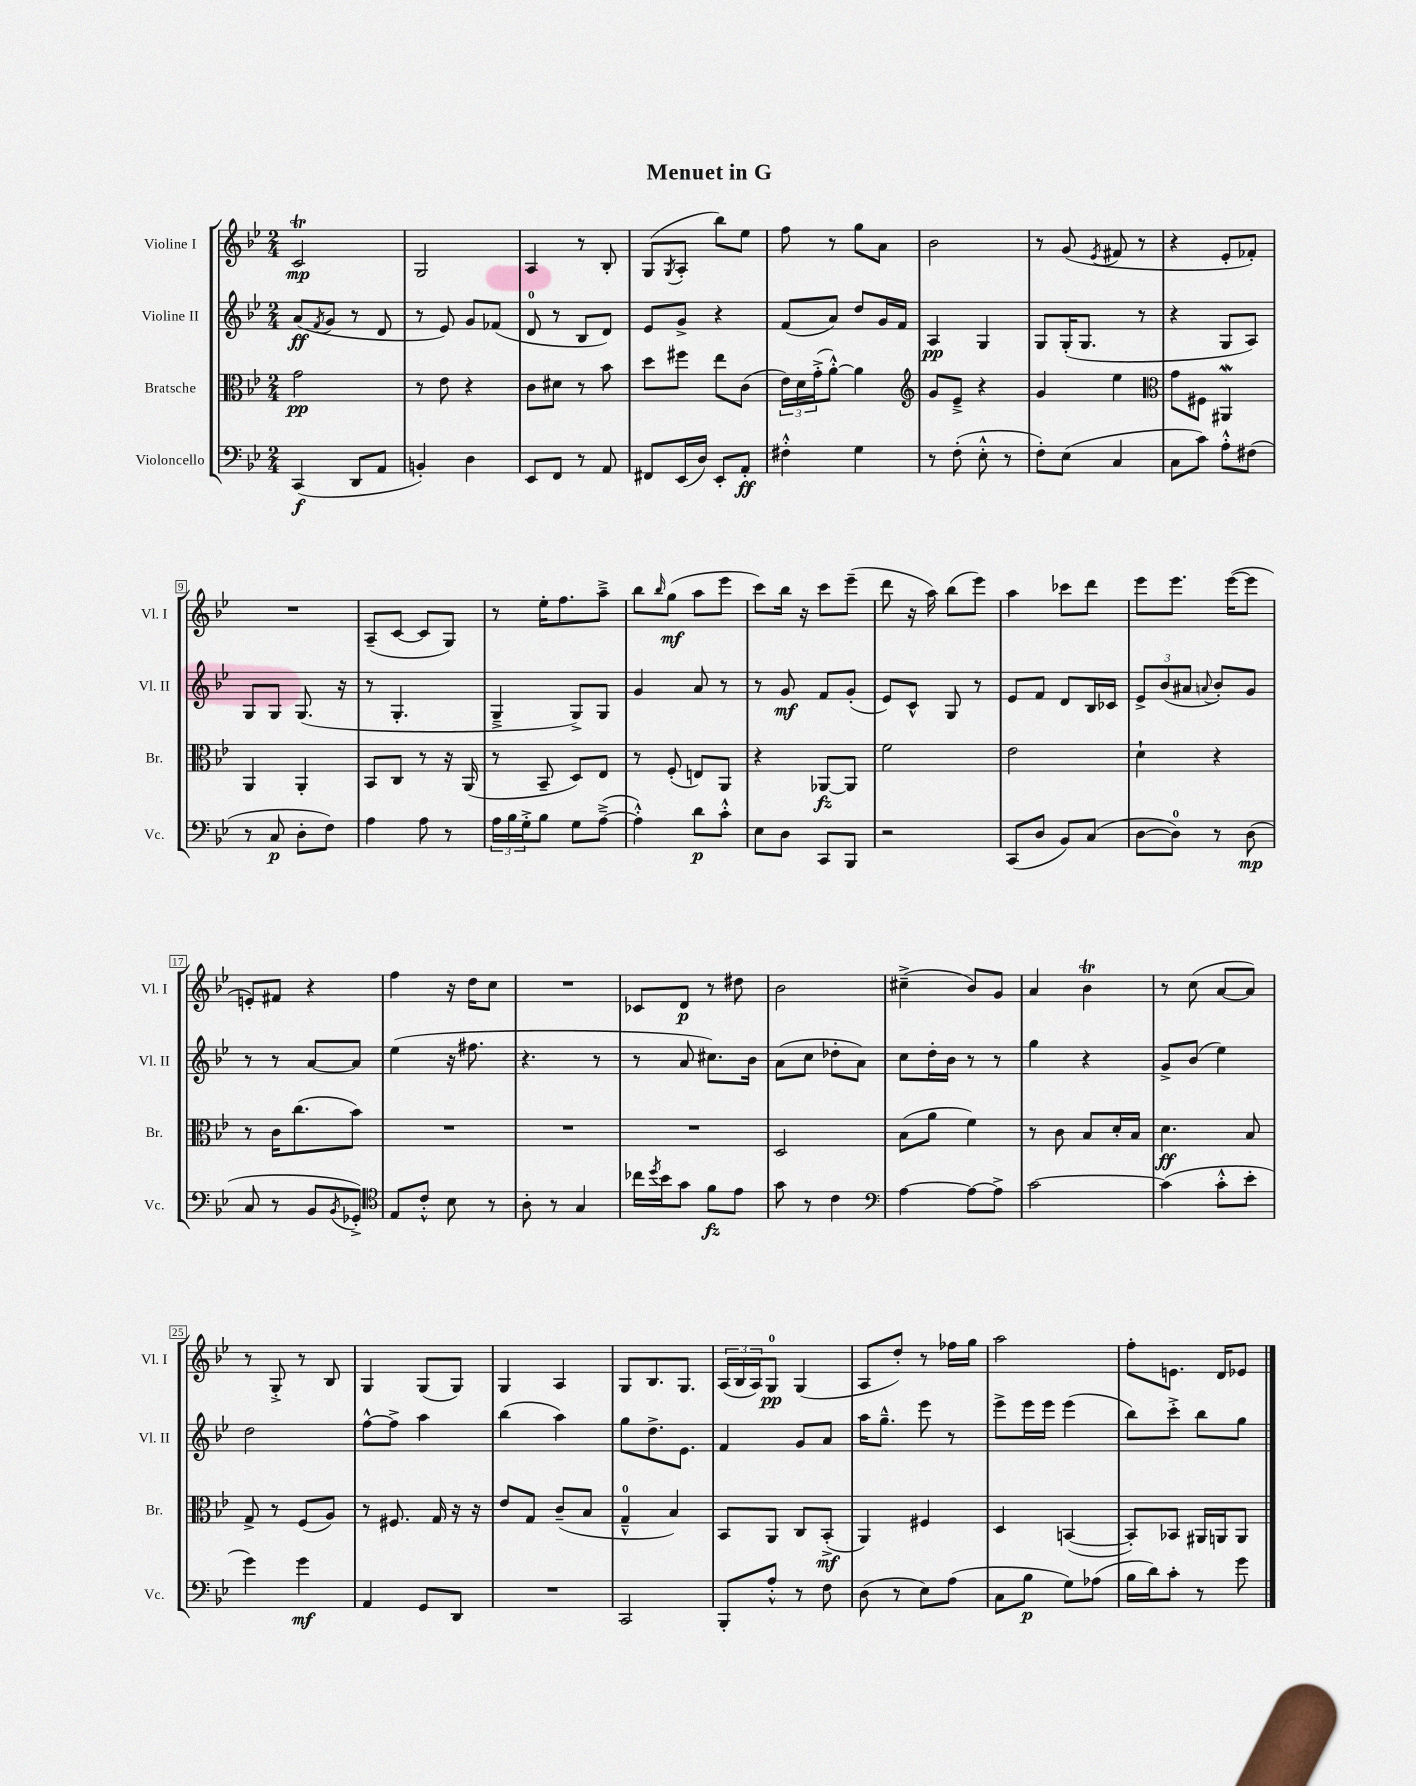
\header { title = "Menuet in G" }
<<
\new StaffGroup <<
\new Staff = "s0" \with { instrumentName = "Violine I" shortInstrumentName = "Vl. I" } {
    \clef treble \key bes \major \numericTimeSignature \time 2/4
    c'2\trill\mp |
    g2 |
    a4 r8 bes8-. |
    g8( \acciaccatura { g8 } a8-. bes''8) ees''8 |
    f''8 r8 g''8 a'8 |
    bes'2 |
    r8 g'8( \acciaccatura { ees'8 } fis'8 r8 |
    r4 ees'8-. fes'8-.) |
    R2 |
    a8--( c'8~ c'8 g8) |
    r8 ees''16-. f''8. a''8---> |
    bes''8 \grace { bes''16 } g''8\mf( a''8 ees'''8 |
    c'''8) bes''16 r16 c'''8 ees'''8--( |
    d'''8 r16 a''16) bes''8( ees'''8) |
    a''4 ces'''8 d'''8 |
    ees'''8 ees'''8. ees'''16~( ees'''8 |
    e'8-.) fis'8 r4 |
    f''4 r16 d''16 c''8 |
    R2 |
    ces'8 d'8\p r8 dis''8 |
    bes'2 |
    cis''4--->( bes'8) g'8 |
    a'4 bes'4\trill |
    r8 c''8( a'8~ a'8) |
    r8 g8-.-> r8 bes8 |
    g4 g8( g8) |
    g4 a4 |
    g8 bes8. g8. |
    \tuplet 3/2 { a16( bes16 a16) } g8-0\pp g4( |
    a8 d''8-.) r8 fes''16 g''16 |
    a''2 |
    f''8-. e'8. d'16 ees'8 \bar "|." |
}
\new Staff = "s1" \with { instrumentName = "Violine II" shortInstrumentName = "Vl. II" } {
    \clef treble \key bes \major \numericTimeSignature \time 2/4
    a'8\ff( \acciaccatura { f'8 } g'8 r8 d'8 |
    r8 ees'8) g'8 fes'8( |
    d'8-0 r8 bes8 d'8) |
    ees'8 g'8-> r4 |
    f'8( a'8) d''8 g'16 f'16 |
    a4\pp g4 |
    g8 g16-.( g8. r8 |
    r4 g8 a8) |
    g8 g8 g8.( r16 |
    r8 g4.-. |
    g4---> g8->) g8 |
    g'4 a'8 r8 |
    r8 g'8\mf f'8 g'8-.( |
    ees'8) c'8-^ g8 r8 |
    ees'8 f'8 d'8 bes16 ces'16 |
    \tuplet 3/2 { ees'8-> bes'8( ais'8 } \appoggiatura { a'8 } bes'8-.) g'8 |
    r8 r8 a'8~ a'8 |
    ees''4( r16 fis''8. |
    r4. r8 |
    r8 a'8 cis''8.) bes'16 |
    a'8( c''8 des''8-. a'8) |
    c''8 d''16-. bes'16 r8 r8 |
    g''4 r4 |
    g'8-> bes'8( ees''4) |
    d''2 |
    f''8~-^ f''8-> a''4 |
    bes''4( a''4) |
    g''8 d''8.-> ees'8. |
    f'4 g'8 a'8 |
    a''16 g''8.---^ ees'''8 r8 |
    ees'''8-> ees'''16 ees'''16 ees'''4( |
    bes''8) c'''8-.-> bes''8 g''8 \bar "|." |
}
\new Staff = "s2" \with { instrumentName = "Bratsche" shortInstrumentName = "Br." } {
    \clef alto \key bes \major \numericTimeSignature \time 2/4
    g'2\pp |
    r8 ees'8 r4 |
    c'8 dis'8 r8 bes'8 |
    d''8 fis''8 ees''8 c'8( |
    \tuplet 3/2 { ees'16) d'16 g'16-.->( } a'8~-.-^) a'4 |
    \clef treble g'8 ees'8---> r4 |
    g'4 ees''4 |
    \clef alto g'8 fis8 ais,4\mordent |
    a,4 a,4-. |
    bes,8 c8 r8 r16 a,16( |
    r8 bes,8-- d8) ees8 |
    r8 f8-.( e8) a,8 |
    r4 aes,8~\fz aes,8 |
    f'2 |
    ees'2 |
    d'4-! r4 |
    r8 c'16 c''8.( bes'8) |
    R2 |
    R2 |
    R2 |
    d2 |
    bes8( a'8 f'4) |
    r8 c'8 bes8 d'16-. bes16 |
    d'4.\ff bes8 |
    g8-> r8 f8( a8) |
    r8 fis8. g16 r16 r16 |
    ees'8 g8 c'8--( bes8 |
    g4-0---^ bes4) |
    bes,8 a,8 c8 bes,8-.->\mf( |
    a,4) fis4 |
    d4 b,4~( |
    b,8-.) bes,8 ais,16 a,16 a,8 \bar "|." |
}
\new Staff = "s3" \with { instrumentName = "Violoncello" shortInstrumentName = "Vc." } {
    \clef bass \key bes \major \numericTimeSignature \time 2/4
    c,4\f( d,8 a,8 |
    b,4-.) d4 |
    ees,8 f,8 r8 a,8 |
    fis,8 ees,16( d16) ees,8-. a,8-.\ff |
    fis4-.-^ g4 |
    r8 f8-.( ees8-.-^ r8 |
    f8-.) ees8( c4 |
    c8 c'8) a8-.-^ fis8( |
    r8 c8\p d8-. f8) |
    a4 a8 r8 |
    \tuplet 3/2 { a16 bes16 g16-.-> } bes8 g8 a8~--->( |
    a4-.-^) d'8\p c'8-.-^ |
    ees8 d8 c,8 bes,,8 |
    r2 |
    c,8( d8 bes,8) c8( |
    d8~ d8-0) r8 d8\mp( |
    c8 r8 bes,8 \acciaccatura { bes,8 } ges,8-.->) |
    \clef tenor ees8 c'8-.-^ bes8 r8 |
    a8-. r8 g4 |
    ces''16 \acciaccatura { d''8 } bes'16 g'8 f'8\fz ees'8 |
    g'8 r8 c'4 |
    \clef bass a4~ a8~ a8-> |
    c'2~ |
    c'4( c'8-.-^ ees'8-. |
    g'4) g'4\mf |
    a,4 g,8 d,8 |
    R2 |
    c,2 |
    bes,,8-. a8-.-^ r8 f8 |
    d8( r8 ees8) a8( |
    c8 bes8\p g8) aes8( |
    bes16 d'16) c'8-. r8 g'8 \bar "|." |
}
>>
>>
\layout { \context { \Score \override BarNumber.stencil = #(make-stencil-boxer 0.1 0.3 ly:text-interface::print) } }
